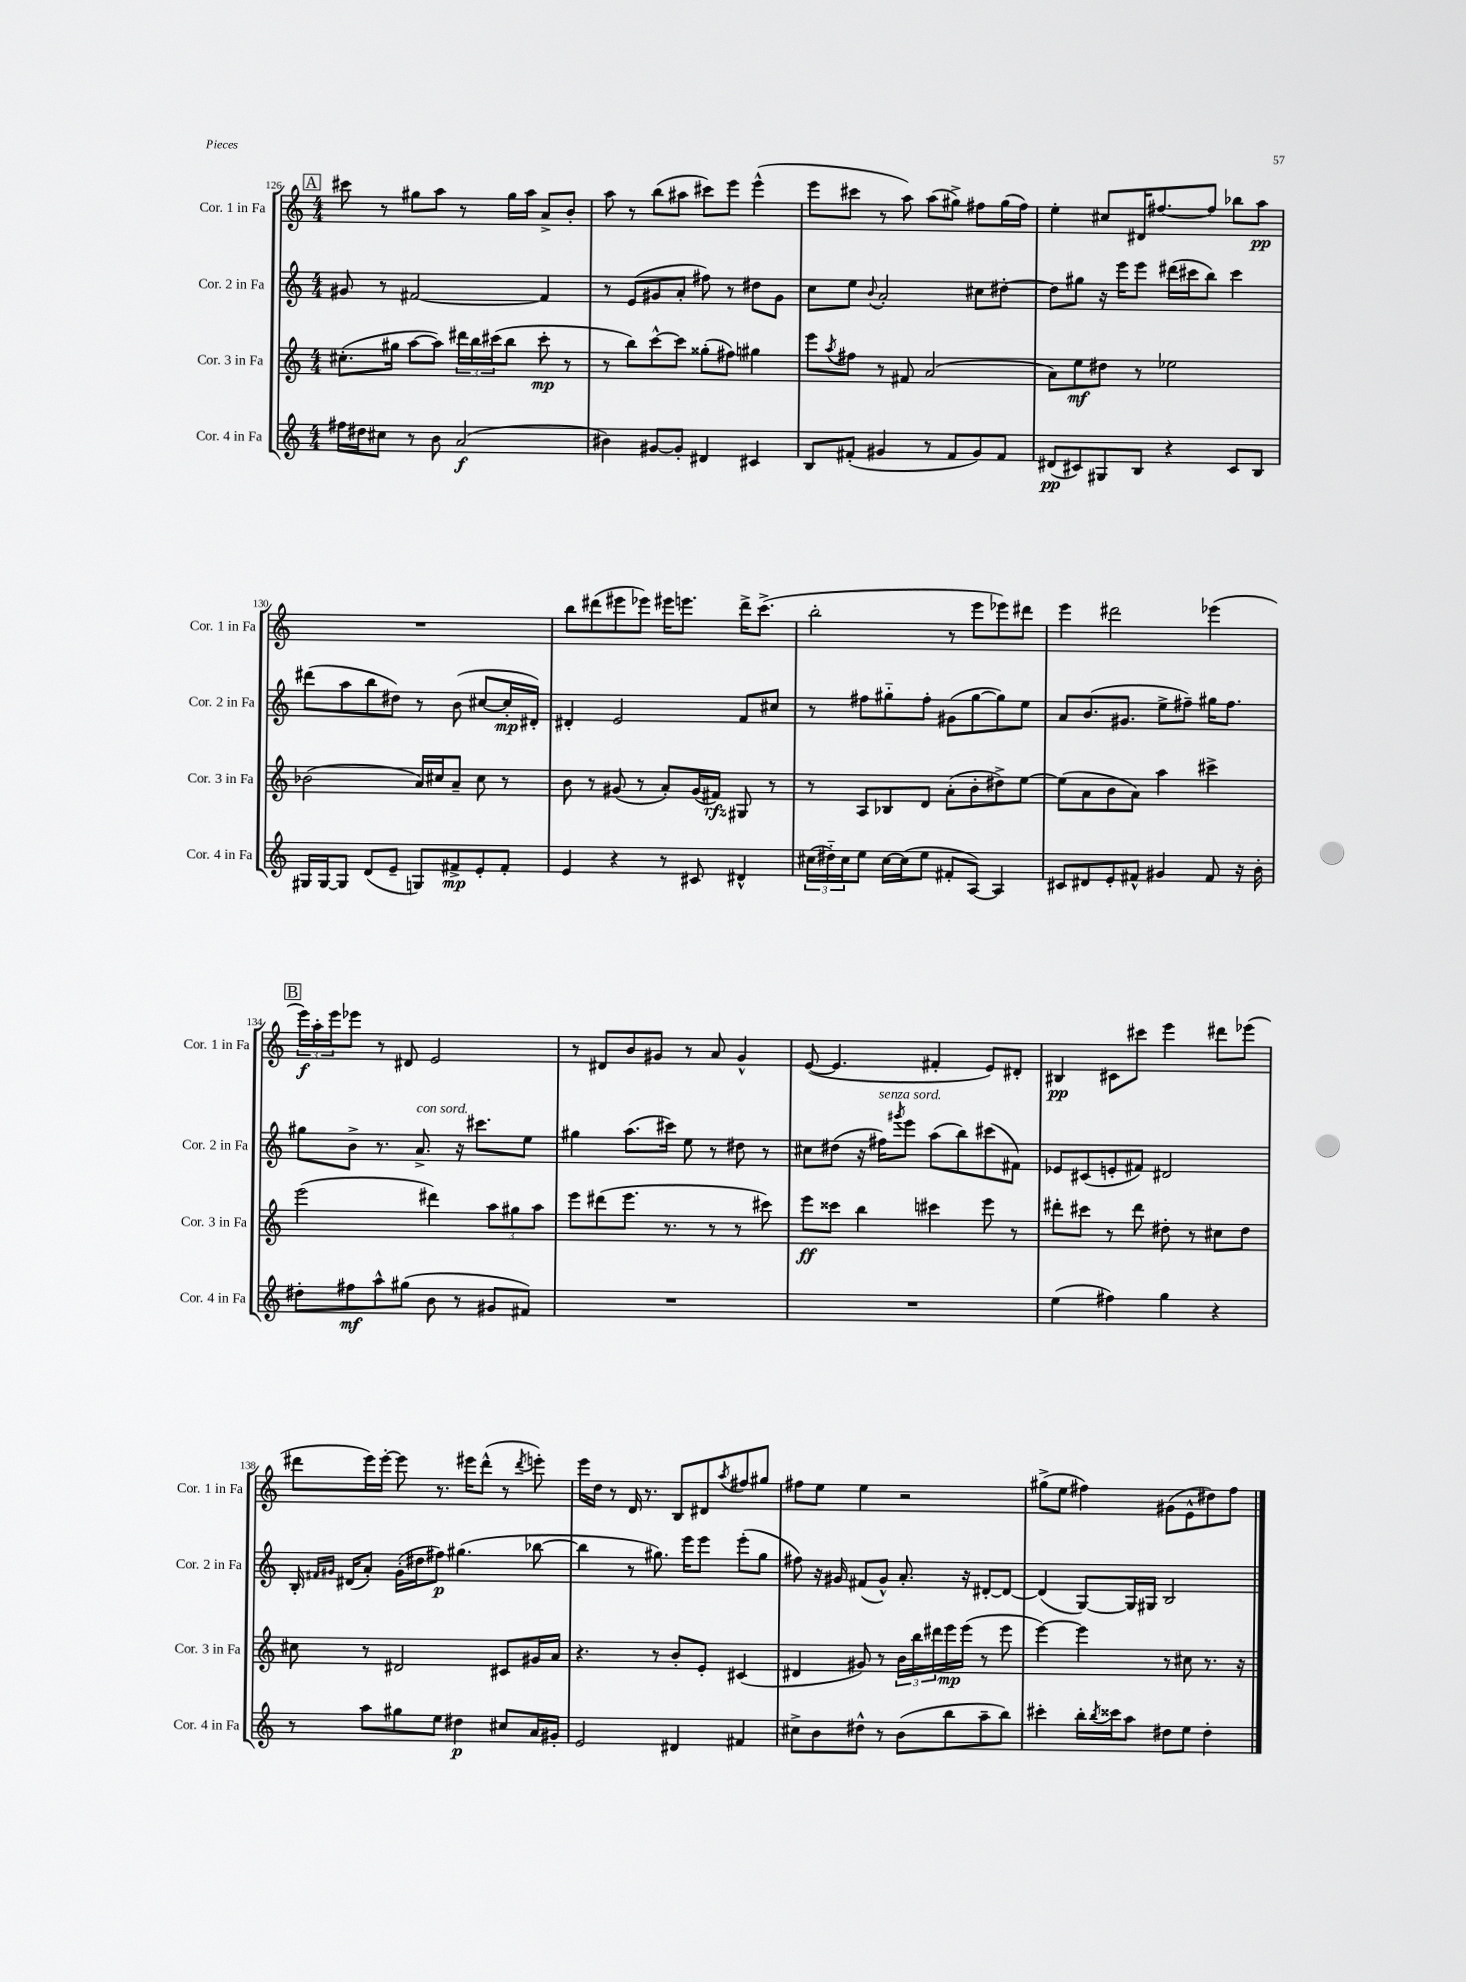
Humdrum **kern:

**kern	**dynam	**kern	**dynam	**kern	**dynam	**kern	**dynam
*part4	*part4	*part3	*part3	*part2	*part2	*part1	*part1
*staff4	*staff4	*staff3	*staff3	*staff2	*staff2	*staff1	*staff1
*I"Cor. 4 in Fa	*	*I"Cor. 3 in Fa	*	*I"Cor. 2 in Fa	*	*I"Cor. 1 in Fa	*
*I'Cor. 4 in Fa	*	*I'Cor. 3 in Fa	*	*I'Cor. 2 in Fa	*	*I'Cor. 1 in Fa	*
*clefG2	*	*clefG2	*	*clefG2	*	*clefG2	*
*k[]	*	*k[]	*	*k[]	*	*k[]	*
*M4/4	*	*M4/4	*	*M4/4	*	*M4/4	*
!!LO:REH:place=s1:t=A
=126	=126	=126	=126	=126	=126	=126	=126
16ff#X\LL	.	(8.cc#X'\L	.	8g#X/	.	8ccc#X\	.
16dd#X\J	.	.	.	.	.	.	.
8cc#X\J	.	.	.	8r	.	8r	.
.	.	16gg#X\Jk	.	.	.	.	.
8r	.	[8aa\L	.	[2f#X/	.	8gg#X\L	.
8b\	.	8aa\J])	.	.	.	8aa\J	.
(2a/	f	24ddd#X\LL	.	.	.	8r	.
.	.	24bb\	.	.	.	.	.
.	.	(24ccc#X\J	.	.	.	.	.
.	.	8bb\J	.	.	.	16gg#\LL	.
.	.	.	.	.	.	16aa\JJ	.
.	.	8ccc#'\	mp	4f#/]	.	8a^/L	.
.	.	8r	.	.	.	8b'/J	.
=127	=127	=127	=127	=127	=127	=127	=127
4b#X\)	.	8r	.	8r	.	8aa\	.
.	.	8bb\L)	.	(8e/L	.	8r	.
[8g#X/L	.	[8ccc^^\	.	8g#X/	.	(8bb\L	.
8g#'/J]	.	8ccc\J]	.	8a'/J	.	8aa#X\J	.
4d#X/	.	(8gg##X'\L	.	8ff#X\)	.	8ccc#X\L)	.
.	.	8ff#X\J)	.	8r	.	8eee\J	.
4c#X/	.	4gg#X\	.	8dd#X\L	.	(4eee^^\	.
.	.	.	.	8g#\J	.	.	.
=128	=128	=128	=128	=128	=128	=128	=128
8B/L	.	8eee\L	.	8cc\L	.	8eee\L	.
.	.	8qaa/	.	.	.	.	.
(8f#X'/J	.	8ff#X\J	.	8ee\J	.	8ccc#X\J	.
.	.	.	.	8qqb/	.	.	.
4g#X/	.	8r	.	2a'/	.	8r	.
.	.	8f#X/	.	.	.	8aa\)	.
8r	.	(2a/	.	.	.	(8aa\L	.
8f#/L	.	.	.	.	.	8gg#X^\J)	.
8g#/)	.	.	.	8cc#X\L	.	8ff#X\L	.
8f#/J	.	.	.	[8dd#X'\J	.	(16gg#\L	.
.	.	.	.	.	.	16ff#\JJ)	.
=129	=129	=129	=129	=129	=129	=129	=129
(8d#X/L	pp	8a\L)	.	8dd#\L]	.	4ee'\	.
8c#X/)	.	8ee\	mf	8gg#X\J	.	.	.
8G#X/	.	8dd#X\J	.	16r	.	8cc#X/L	.
.	.	.	.	16eee\KL	.	.	.
8B/J	.	8r	.	8eee\J	.	16d#X/K	.
.	.	.	.	.	.	[8.ff#X/	.
4r	.	2ee-X\	.	(16ddd#X\LL	.	.	.
.	.	.	.	16ccc#X\J	.	.	.
.	.	.	.	8bb\J)	.	8ff#/J]	.
8c#/L	.	.	.	4ccc#\	.	8bb-X\L	.
8B/J	.	.	.	.	.	8aa\J	pp
!!LO:LB:g=z
=130	=130	=130	=130	=130	=130	=130	=130
16G#X/LL	.	(2b-X\	.	(8ddd#X\L	.	1r	.
[16G#/J	.	.	.	.	.	.	.
8G#/J]	.	.	.	8aa\	.	.	.
(8d/L	.	.	.	8bb\	.	.	.
8e~/J	.	.	.	8dd#X\J)	.	.	.
8Gn/L)	.	16a/LL)	.	8r	.	.	.
.	.	16cc#X/J	.	.	.	.	.
8f#X^/	mp	8a~/J	.	(8b\	.	.	.
8e'/	.	8cc#\	.	[8cc#X/L	.	.	.
8f#'/J	.	8r	.	16cc#'/L]	mp	.	.
.	.	.	.	16d#X'/JJ)	.	.	.
=131	=131	=131	=131	=131	=131	=131	=131
4e/	.	8b\	.	4d#X'/	.	8bb\L	.
.	.	8r	.	.	.	(8ddd#X\	.
4r	.	(8g#X/	.	2e/	.	8eee#X\	.
.	.	8r	.	.	.	8eee-X\J)	.
8r	.	8a'/L)	.	.	.	16eee#X\KL	.
.	.	.	.	.	.	8.eeen\J	.
8c#X/	.	(16g#/L	.	.	.	.	.
.	.	16f#X/JJ)	rfz	.	.	.	.
4d#X^^/	.	8G#X/	.	8f/L	.	16ddd#^\KL	.
.	.	.	.	.	.	(8.ccc^\J	.
.	.	8r	.	8cc#X/J	.	.	.
=132	=132	=132	=132	=132	=132	=132	=132
(24cc#X\LL	.	8r	.	8r	.	2bb'\	.
24dd#X\)	.	.	.	.	.	.	.
24cc#\J	.	.	.	.	.	.	.
8ee\J	.	8A/L	.	8ff#X\L	.	.	.
[16cc#\LL	.	8B-X/	.	8gg#X\	.	.	.
(16cc#\J]	.	.	.	.	.	.	.
8ee\J	.	8d/J	.	8ff#'\J	.	.	.
8f#X'/L	.	(8a'\L	.	(8g#X\L	.	8r	.
[8A/J)	.	8b'\	.	[8gg#\	.	8eee\L	.
4A/]	.	8dd#X^\)	.	8gg#\])	.	8eee-X\)	.
.	.	[8ee\J	.	8ee\J	.	8ddd#X\J	.
=133	=133	=133	=133	=133	=133	=133	=133
8c#X/L	.	(8ee\L]	.	8a/L	.	4eee\	.
8d#X/	.	8a\	.	(8.b/	.	.	.
8e'/	.	8b\	.	.	.	2ddd#X\	.
.	.	.	.	8.g#X/J	.	.	.
8f#X^^/J	.	8a\J)	.	.	.	.	.
4g#X/	.	4aa\	.	8ee^\L	.	.	.
.	.	.	.	8ff#X~\J)	.	.	.
8f#/	.	4ccc#X^\	.	16gg#X\KL	.	(4eee-X\	.
.	.	.	.	8.ff#\J	.	.	.
16r	.	.	.	.	.	.	.
16b'\	.	.	.	.	.	.	.
!!LO:LB:g=z
!!LO:REH:place=s1:t=B
=134	=134	=134	=134	=134	=134	=134	=134
8dd#X'\L	.	(2eee\	.	8gg#X\L	.	24eee\LL)	f
.	.	.	.	.	.	24aa'\	.
.	.	.	.	.	.	24eee\J	.
8ff#X\	mf	.	.	8b^\J	.	8eee-X\J	.
8aa^^\	.	.	.	8.r	.	8r	.
(8gg#X\J	.	.	.	.	.	8d#X/	.
!	!	!	!	!LO:TX:a:i:t=con sord.	!	!	!
.	.	.	.	8.a^/	.	.	.
8b\	.	4ddd#X\)	.	.	.	2e/	.
8r	.	.	.	16r	.	.	.
.	.	.	.	8.ccc#X\L	.	.	.
8g#X/L	.	12aa\L	.	.	.	.	.
.	.	12gg#X\	.	.	.	.	.
8f#X/J)	.	.	.	8ee\J	.	.	.
.	.	12aa\J	.	.	.	.	.
=135	=135	=135	=135	=135	=135	=135	=135
1r	.	8eee\L	.	4gg#X\	.	8r	.
.	.	(8ddd#X\	.	.	.	8d#X/L	.
.	.	8.eee\J	.	(8.aa\L	.	8b/	.
.	.	.	.	.	.	8g#X/J	.
.	.	8.r	.	16ccc#X\Jk)	.	.	.
.	.	.	.	8ee\	.	8r	.
.	.	8r	.	8r	.	8a/	.
.	.	8r	.	8dd#X\	.	4g#^^/	.
.	.	8ccc#X\)	.	8r	.	.	.
=136	=136	=136	=136	=136	=136	=136	=136
1r	.	8eee\L	ff	8cc#X\L	.	([8e/	.
.	.	8ccc##X\J	.	(8dd#X\J	.	4.e/]	.
.	.	4bb\	.	16r	.	.	.
!	!	!	!	!LO:TX:a:i:t=senza sord.	!	!	!
.	.	.	.	16ff#X\KL)	.	.	.
.	.	.	.	8qggg#X/	.	.	.
.	.	.	.	8eee\J	.	.	.
.	.	4ccc#X\	.	(8aa\L	.	4f#X'/	.
.	.	.	.	8bb\)	.	.	.
.	.	8eee\	.	(8ccc#X\	.	8e/L)	.
.	.	8r	.	8f#X\J)	.	8d#X'/J	.
=137	=137	=137	=137	=137	=137	=137	=137
(4ee\	.	8ddd#X'\L	.	8e-X/L	.	4B#X/	pp
.	.	8ccc#X\J	.	(8c#X/	.	.	.
4ff#X\)	.	8r	.	8en'/	.	8c#X\L	.
.	.	8ddd#\	.	8f#X/J)	.	8ccc#X\J	.
4gg\	.	8dd#X'\	.	2d#X/	.	4eee\	.
.	.	8r	.	.	.	.	.
4r	.	8cc#X\L	.	.	.	8ddd#X\L	.
.	.	8dd#\J	.	.	.	(8eee-X\J	.
!!LO:LB:g=z
=138	=138	=138	=138	=138	=138	=138	=138
8r	.	8cc#X\	.	16B'/	.	8ddd#X\L	.
.	.	.	.	16qqf#X/LL	.	.	.
.	.	.	.	16qqg#X/JJ	.	.	.
.	.	.	.	(16d#X/KL	.	.	.
8aa\L	.	8r	.	8a'/J)	.	16eee\L)	.
.	.	.	.	.	.	[16eee'\JJ	.
8gg#X\	.	2d#X/	.	(16g#'\LL	.	8eee\]	.
.	.	.	.	16dd#X\J	.	.	.
8ee\J	.	.	.	8ff#X\J)	p	8.r	.
4dd#X\	p	.	.	(4.gg#X\	.	.	.
.	.	.	.	.	.	16eee#X\KL	.
.	.	.	.	.	.	(8ddd#^^\J	.
8cc#X/L	.	8c#X/L	.	.	.	8r	.
.	.	.	.	.	.	8qddd#/	.
16a/L	.	16g#X/L	.	[8bb-X\	.	8eeen'\)	.
16g#X'/JJ	.	16a/JJ	.	.	.	.	.
=139	=139	=139	=139	=139	=139	=139	=139
2e/	.	4.r	.	4bb-\]	.	16eee\LL	.
.	.	.	.	.	.	16dd\JJ	.
.	.	.	.	.	.	8r	.
.	.	.	.	8r	.	16d/	.
.	.	.	.	.	.	8.r	.
.	.	8r	.	8.gg#X\)	.	.	.
4d#X/	.	8b'/L	.	.	.	8B/L	.
.	.	.	.	16eee\KL	.	.	.
.	.	8e'/J	.	8eee\J	.	8d#X/	.
.	.	.	.	.	.	8qaa/	.
4f#X/	.	(4c#X/	.	(8eee'\L	.	8ff#X/	.
.	.	.	.	8gg#\J	.	8gg#X/J	.
=140	=140	=140	=140	=140	=140	=140	=140
8cc#X^\L	.	4d#X/	.	8ff#X\)	.	8ff#X\L	.
8b\	.	.	.	16r	.	8ee\J	.
.	.	.	.	16g#X/	.	.	.
8dd#X^^\J	.	8g#X/)	.	(8f#X/L	.	4ee\	.
8r	.	8r	.	8g#^^/J)	.	.	.
(8b\L	.	24b\LL	.	8.a'/	.	2r	.
.	.	24bb\	.	.	.	.	.
.	.	24ddd#X\	.	.	.	.	.
8bb\	.	16eee\	mp	.	.	.	.
.	.	(16eee\JJ	.	16r	.	.	.
8aa~\	.	8r	.	[8d#X'/L	.	.	.
8bb\J)	.	8eee\	.	8d#/J_	.	.	.
=141	=141	=141	=141	=141	=141	=141	=141
4ccc#X'\	.	[4eee\)	.	(4d#/]	.	(8gg#X^\L	.
.	.	.	.	.	.	8ee\J	.
16bb'\LL	.	4eee\]	.	[8G/L)	.	4ff#X\)	.
8qbb/	.	.	.	.	.	.	.
16ccc##X\J	.	.	.	.	.	.	.
8aa\J	.	.	.	16G/L]	.	.	.
.	.	.	.	16G#X/JJ	.	.	.
8dd#X\L	.	8r	.	2B/	.	(8g#X\L	.
8ee\J	.	8cc#X\	.	.	.	8e^^\	.
4dd#'\	.	8.r	.	.	.	8dd#X\)	.
.	.	.	.	.	.	8ff#\J	.
.	.	16r	.	.	.	.	.
==	==	==	==	==	==	==	==
*-	*-	*-	*-	*-	*-	*-	*-
